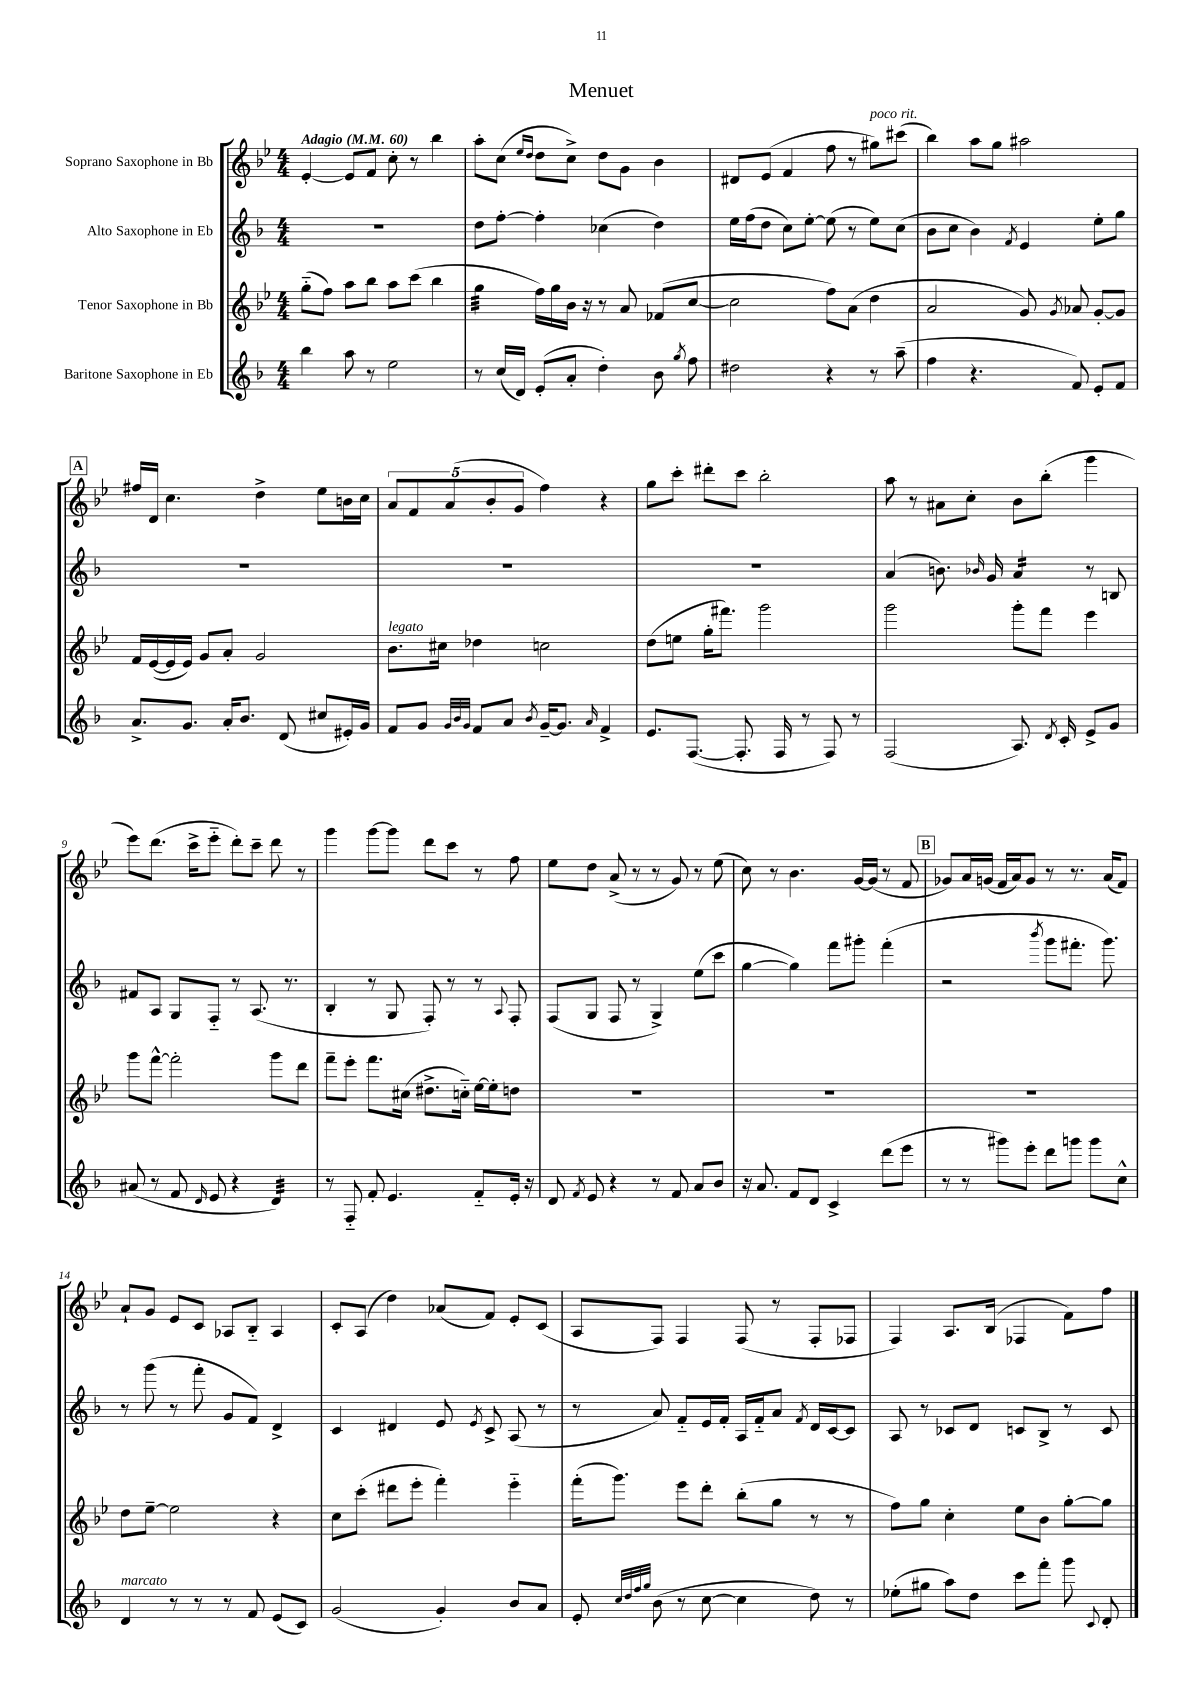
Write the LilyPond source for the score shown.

\header { title = "Menuet" }
<<
\new StaffGroup <<
\new Staff = "s0" \with { instrumentName = "Soprano Saxophone in Bb" } {
    \clef treble \key bes \major \numericTimeSignature \time 4/4 \tempo "Adagio" 4 = 60
    \autoBeamOff ees'4~-. ees'8[ f'8] c''8-. r8 bes''4 |
    a''8[-. c''8]( \grace { ees''16[ d''16] } d''8[ c''8]->) d''8[ g'8] bes'4 |
    dis'8[ ees'8]( f'4 f''8 r8 gis''8[^\markup { \italic "poco rit." }) cis'''8]( |
    bes''4) a''8[ g''8] ais''2 |
    \mark \markup { \box "A" } fis''16[ d'16] c''4. d''4-> ees''8[ b'16 c''16] |
    \tuplet 5/4 { a'8[ f'8 a'8( bes'8-. g'8] } f''4) r4 |
    g''8[ c'''8]-. dis'''8[-. c'''8] bes''2-. |
    a''8 r8 ais'8[ c''8]-. bes'8[ bes''8]-.( g'''4 |
    ees'''8[) d'''8.]( c'''16[-> ees'''8]-_ d'''8[-.) c'''8]-- d'''8 r8 |
    g'''4 g'''8[~ g'''8] d'''8[ c'''8] r8 f''8 |
    ees''8[ d''8] a'8->( r8 r8 g'8) r8 ees''8( |
    c''8) r8 bes'4. g'16[~ g'16]( r8 f'8 |
    \mark \markup { \box "B" } ges'8[) a'16 g'16]( f'16[ a'16) g'8] r8 r8. a'16[( f'8]) |
    a'8[-! g'8] ees'8[ c'8] aes8[ bes8]-_ aes4 |
    c'8[-. a8]( d''4) aes'8[( f'8]) ees'8[-. c'8]( |
    a8[ f8]) f4 f8( r8 f8[-. fes8] |
    f4) a8.[ bes16]( fes4 f'8[) f''8] \bar "|." |
}
\new Staff = "s1" \with { instrumentName = "Alto Saxophone in Eb" } {
    \clef treble \key f \major \numericTimeSignature \time 4/4
    \autoBeamOff R1 |
    d''8[ f''8]~-. f''4-. ces''4( d''4) |
    e''16[ f''16( d''8] c''8[) e''8]~-. e''8( r8 e''8[) c''8]( |
    bes'8[ c''8] bes'4) \acciaccatura { f'8 } e'4 e''8[-. g''8] |
    \mark \markup { \box "A" } R1 |
    R1 |
    R1 |
    a'4( b'8.) \grace { bes'16 } g'16 a'4:16 r8 b8 |
    fis'8[ a8] g8[ f8]-_ r8 a8.( r8. |
    bes4-. r8 g8 f8-.) r8 r8 \appoggiatura { a8 } f8-. |
    f8[( g8] f8 r8 g4->) e''8[( c'''8] |
    g''4~ g''4) f'''8[ gis'''8]-. f'''4-.( |
    \mark \markup { \box "B" } r2 \acciaccatura { bes'''8 } g'''8[ fis'''8.]-. g'''8.) |
    r8 g'''8( r8 f'''8-. g'8[ f'8]) d'4-> |
    c'4 dis'4 e'8 \acciaccatura { e'8 } c'8-> a8( r8 |
    r8 a'8) f'8[-_ e'16 f'16]-. a16[ f'16-_ a'8] \acciaccatura { f'8 } d'16[ c'16~ c'8] |
    a8 r8 ces'8[ d'8] c'8[ bes8]-> r8 c'8 \bar "|." |
}
\new Staff = "s2" \with { instrumentName = "Tenor Saxophone in Bb" } {
    \clef treble \key bes \major \numericTimeSignature \time 4/4
    \autoBeamOff g''8[-_( f''8]) a''8[ bes''8] a''8[ c'''8]( bes''4 |
    g''4:32 f''16[) g''16 bes'16] r16 r8 a'8 fes'8[( c''8]~ |
    c''2 f''8[) a'8]( d''4 |
    a'2 g'8) \acciaccatura { g'8 } aes'8 g'8[~-. g'8] |
    \mark \markup { \box "A" } f'16[ ees'16~( ees'16 ees'16]) g'8[ a'8]-. g'2 |
    bes'8.[^\markup { \italic "legato" } cis''16] des''4 c''2 |
    d''8[( e''8] g''16[-. fis'''8.]) g'''2 |
    g'''2 g'''8[-. f'''8] ees'''4 |
    g'''8[ f'''8]~-^ f'''2-. g'''8[ d'''8] |
    f'''8[-- ees'''8]-. f'''8.[ cis''16]( dis''8.[-> c''16]-_) ees''16[~ ees''16-. d''8] |
    R1 |
    R1 |
    \mark \markup { \box "B" } R1 |
    d''8[ ees''8]~-- ees''2 r4 |
    c''8[ c'''8]-.( dis'''8[ ees'''8]-. f'''4-.) ees'''4-_ |
    f'''16[-.( g'''8.]) ees'''8[ d'''8]-. bes''8[-.( g''8] r8 r8 |
    f''8[) g''8] c''4-. ees''8[ bes'8] g''8[~-. g''8] \bar "|." |
}
\new Staff = "s3" \with { instrumentName = "Baritone Saxophone in Eb" } {
    \clef treble \key f \major \numericTimeSignature \time 4/4
    \autoBeamOff bes''4 a''8 r8 e''2 |
    r8 c''16[( d'16]) e'8[-.( a'8]-. d''4-.) bes'8 \acciaccatura { g''8 } f''8 |
    dis''2 r4 r8 a''8--( |
    f''4 r4. f'8) e'8[-. f'8] |
    \mark \markup { \box "A" } a'8.[-> g'8.] a'16[-. bes'8.] d'8( cis''8[ eis'16-.) g'16] |
    f'8[ g'8] \grace { g'32[ bes'32 g'32] } f'8[ a'8] \acciaccatura { bes'8 } g'16[~-- g'8.] \grace { a'16 } f'4-> |
    e'8.[ f8.]~( f8.-. f16 r8 f8) r8 |
    f2( a8.) \acciaccatura { d'8 } c'16-. e'8[-> g'8] |
    ais'8( r8 f'8 \grace { d'16 } e'8 r4 d'4:32) |
    r8 f8-_ f'8-. e'4. f'8[-_ e'16]-. r16 |
    d'8 \acciaccatura { f'8 } e'8 r4 r8 f'8 a'8[ bes'8] |
    r16 a'8. f'8[ d'8] c'4-> d'''8[( e'''8] |
    \mark \markup { \box "B" } r8 r8 gis'''8[) e'''8]-. d'''8[ g'''8] g'''8[ c''8]-^ |
    d'4^\markup { \italic "marcato" } r8 r8 r8 f'8 e'8[( c'8]) |
    g'2( g'4-.) bes'8[ a'8] |
    e'8-. \grace { c''32[ d''32 f''32 g''32] } bes'8( r8 c''8~ c''4 d''8) r8 |
    ees''8[-.( gis''8] a''8[) d''8] c'''8[ f'''8]-. g'''8 \appoggiatura { c'8 } d'8-. \bar "|." |
}
>>
>>
